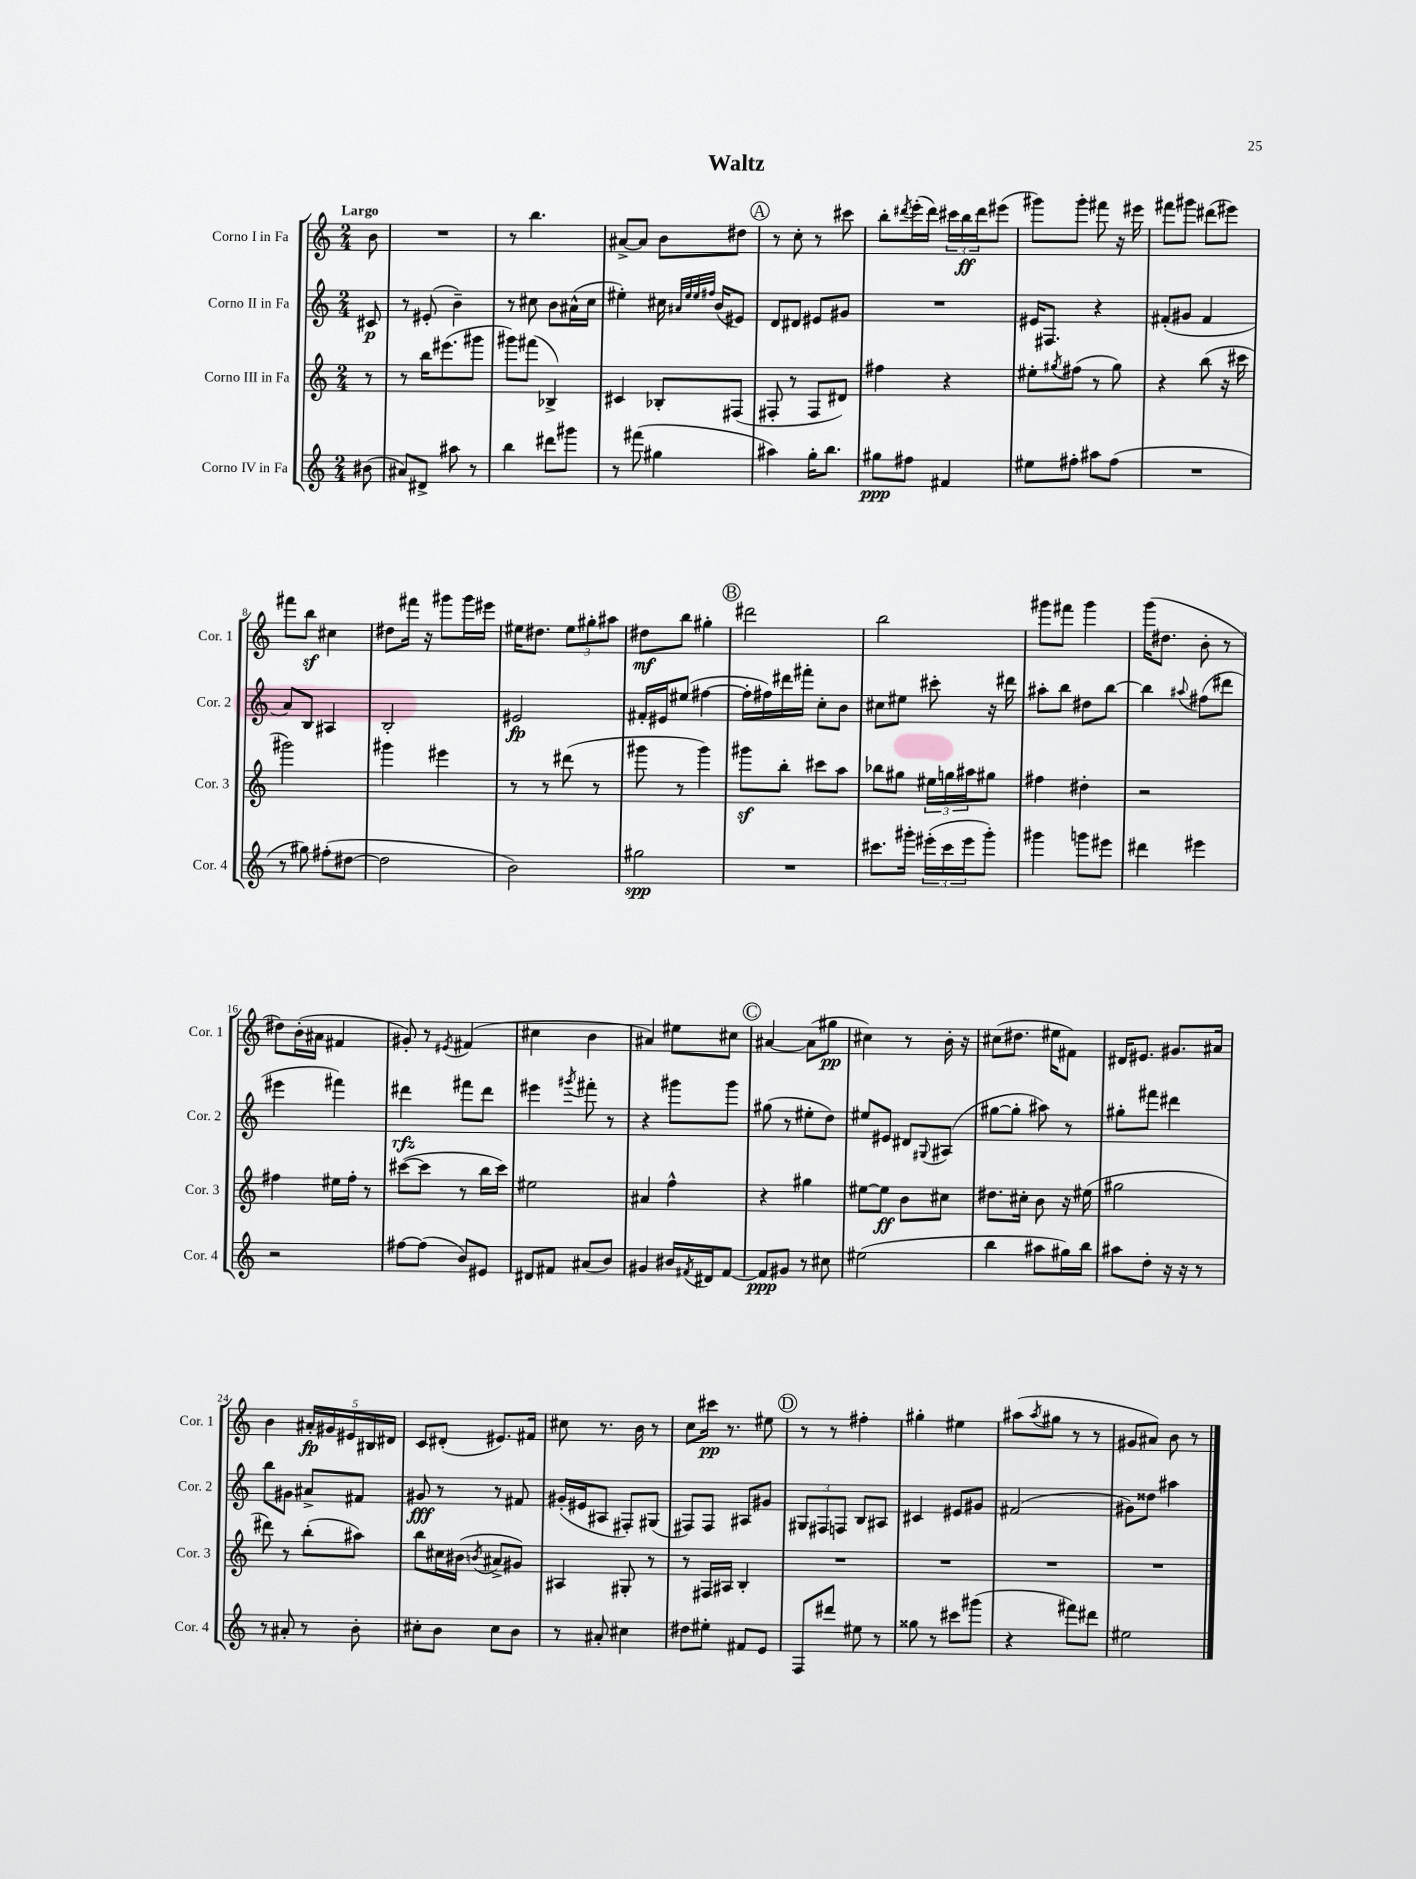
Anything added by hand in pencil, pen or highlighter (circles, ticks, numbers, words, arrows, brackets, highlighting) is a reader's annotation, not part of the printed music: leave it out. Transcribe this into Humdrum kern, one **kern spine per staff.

**kern	**kern	**kern	**kern
*staff4	*staff3	*staff2	*staff1
*clefG2	*clefG2	*clefG2	*clefG2
*k[]	*k[]	*k[]	*k[]
*M2/4	*M2/4	*M2/4	*M2/4
(8b#	8r	8c#	8b
=	=	=	=
8a#)	8r	8r	2r
8d#^	16bb	(8e#'	.
.	(8.eee#	.	.
8aa#	.	4b~)	.
8r	8ggg#	.	.
=	=	=	=
4bb	8ggg#)	8r	8r
.	(8fff#	8cc#	4.bb
8ddd#	4B-^)	8b	.
8ggg#	.	(16a#^^	.
.	.	16cc#	.
=	=	=	=
8r	4c#	4ee#')	[8a#^
(8fff#	.	.	8a#]
4gg#	8B-'	16cc#	8b
.	.	32qqa#	.
.	.	32qqee#	.
.	.	32qqee#	.
.	.	32qqff#	.
.	.	(16b	.
.	(8F#	8e#)	8dd#
=	=	=	=
4aa#)	8F#'	8d	8r
.	8r	8d#	8cc'
16gg'	8F#	8e#	8r
8.bb	.	.	.
.	8d#)	8g#	8ccc#
=	=	=	=
8gg#	4ff#	2r	8bb'
.	.	.	8qddd#
8ff#	.	.	(16eee'
.	.	.	16ddd#)
4f#	4r	.	24ccc#
.	.	.	24bb
.	.	.	24ddd#
.	.	.	(8eee#
=	=	=	=
8ee#	8ee#'	16e#	8ggg#)
.	.	8.F#	.
.	8qgg#	.	.
8ff#'	(8ff#	.	8ggg#'
8aa#	8r	4r	8fff#
(8ff#	8gg#)	.	16r
.	.	.	16eee#
=	=	=	=
2r	4r	(8f#'	8fff#
.	.	8g#	8ggg#
.	(8bb	4f#	(8ddd#
.	16r	.	8eee#)
.	16ccc#	.	.
=	=	=	=
8r	2ggg#)	8a)	8fff#
8gg#)	.	8B	8bb
(8ff#'	.	4A#	4cc#
[8dd#	.	.	.
=	=	=	=
2dd#]	4ggg#	2B'	8dd#
.	.	.	16fff#
.	.	.	16r
.	4eee#	.	8ggg#
.	.	.	16ggg#
.	.	.	16eee#
=	=	=	=
2b)	8r	2e#	16ee#
.	.	.	8.dd#
.	8r	.	.
.	(8ddd#	.	12ee#
.	.	.	12gg#'
.	8r	.	.
.	.	.	12aa#
=	=	=	=
2gg#	8ggg#	16f#'	8dd#
.	.	16e#	.
.	8r	(8ee#	8bb
.	4ggg#)	[4ff#	4gg#'
=	=	=	=
2r	8ggg#	16ff#']	2ddd#
.	.	16ff#)	.
.	8bb'	16ddd#	.
.	.	16fff#'	.
.	8ccc#	8cc'	.
.	8aa	8b	.
=	=	=	=
8.ccc#	8bb-	8cc#	2bb
.	8gg#	8ee#	.
16ggg#'	.	.	.
(24eee#'	24ee#	8ccc#'	.
24ccc#	24gg	.	.
24eee#	24aa#	.	.
8ggg#')	8gg#	16r	.
.	.	16ddd#	.
=	=	=	=
4ggg#	4ff#	8aa#'	8ggg#
.	.	8bb	8fff#
8ggg	4dd#'	8dd#	4ggg#
8eee#	.	[8bb	.
=	=	=	=
4ddd#	2r	4bb]	(16ggg
.	.	.	8.dd#
.	.	8qqaa#	.
4eee#	.	(8ff#	8b'
.	.	8ddd#	8r
=	=	=	=
2r	4ff#	4eee#	8dd#)
.	.	.	(16b'
.	.	.	16a#
.	16ee#	4fff#)	4f#
.	16ff#'	.	.
.	8r	.	.
=	=	=	=
[8ff#	([8ccc#	4ddd#	8g#')
(8ff#]	8ccc#]	.	8r
.	.	.	8qe#
8b)	8r	8fff#	(4f#
8e#	16bb	8ddd#	.
.	16ccc#)	.	.
=	=	=	=
8d#	2ee#	4eee#	4cc#
8f#	.	.	.
.	.	8qggg#	.
(8a#	.	8fff#'	4b
8b)	.	8r	.
=	=	=	=
4g#	4a#	4r	4a#)
16b#	4ff^^	8ggg#	8ee#
8qf#	.	.	.
16d#	.	.	.
[8f#	.	8ggg#	8cc#
=	=	=	=
8f#]	4r	(8gg#	[4a#
8g#	.	8r	.
8r	4gg#	8ee#'	(8a#]
8cc#	.	8dd)	8gg#
=	=	=	=
(2ee#	[8ee#	8ee#	4cc#)
.	8ee#]	8e#	.
.	8b	8d#	8r
.	.	8qqG#	.
.	8cc#	(8A#	16b'
.	.	.	16r
=	=	=	=
4bb	8.dd#	[8gg#	(8cc#
.	.	8gg#']	8.dd#
.	16cc#'	.	.
8aa#	8b	8aa#)	.
.	.	.	16ee#
16gg#)	16r	8r	8f#)
16bb	(16ee#	.	.
=	=	=	=
8aa#	2gg#	8gg#'	16d#
.	.	.	8.e#
8dd'	.	8fff#	.
16r	.	4ddd#	8.g#
16r	.	.	.
8r	.	.	.
.	.	.	16a#
=	=	=	=
8r	8ddd#)	8bb	4b
8a#'	8r	8g#	.
8r	(8bb'	8a#^	20a#'
.	.	.	20g#
.	.	.	20e#
8b'	8aa#)	8f#	.
.	.	.	20B#
.	.	.	20d#
=	=	=	=
8cc#'	8bb	8g#	8c
8b	16cc#	8r	(8d#'
.	(16b#	.	.
.	8qb	.	.
8cc#	8a#^	8r	8.e#)
8b	8g#)	8f#	.
.	.	.	16f#
=	=	=	=
8r	4A#	(16g#'	8cc#
.	.	16e#	.
8a#'	.	8A#	8.r
4cc#	8G#'	8F#')	.
.	.	.	16b
.	8r	(8G#	8r
=	=	=	=
8dd#	8r	8F#)	8cc
8ee#'	16F#	8F#	16ccc#
.	16A#	.	8.r
8f#	4B'	8A#	.
8e	.	8g#	8ee#
=	=	=	=
8F	2r	12G#	8r
.	.	12F#	.
8ddd#	.	.	8r
.	.	12F	.
8ee#	.	8B	4ff#'
8r	.	8A#	.
=	=	=	=
8gg##	2r	4c#	4gg#'
8r	.	.	.
8ccc#	.	8e#	4ee#
(8ggg#	.	8g#	.
=	=	=	=
4r	2r	(2f#	(8aa#
.	.	.	8qaa#
.	.	.	8gg#
8fff#)	.	.	8r
8ddd#	.	.	8r
=	=	=	=
2ee#	2r	8g#)	8g#
.	.	8dd##	8a#)
.	.	4aa#	8b
.	.	.	8r
==	==	==	==
*-	*-	*-	*-
